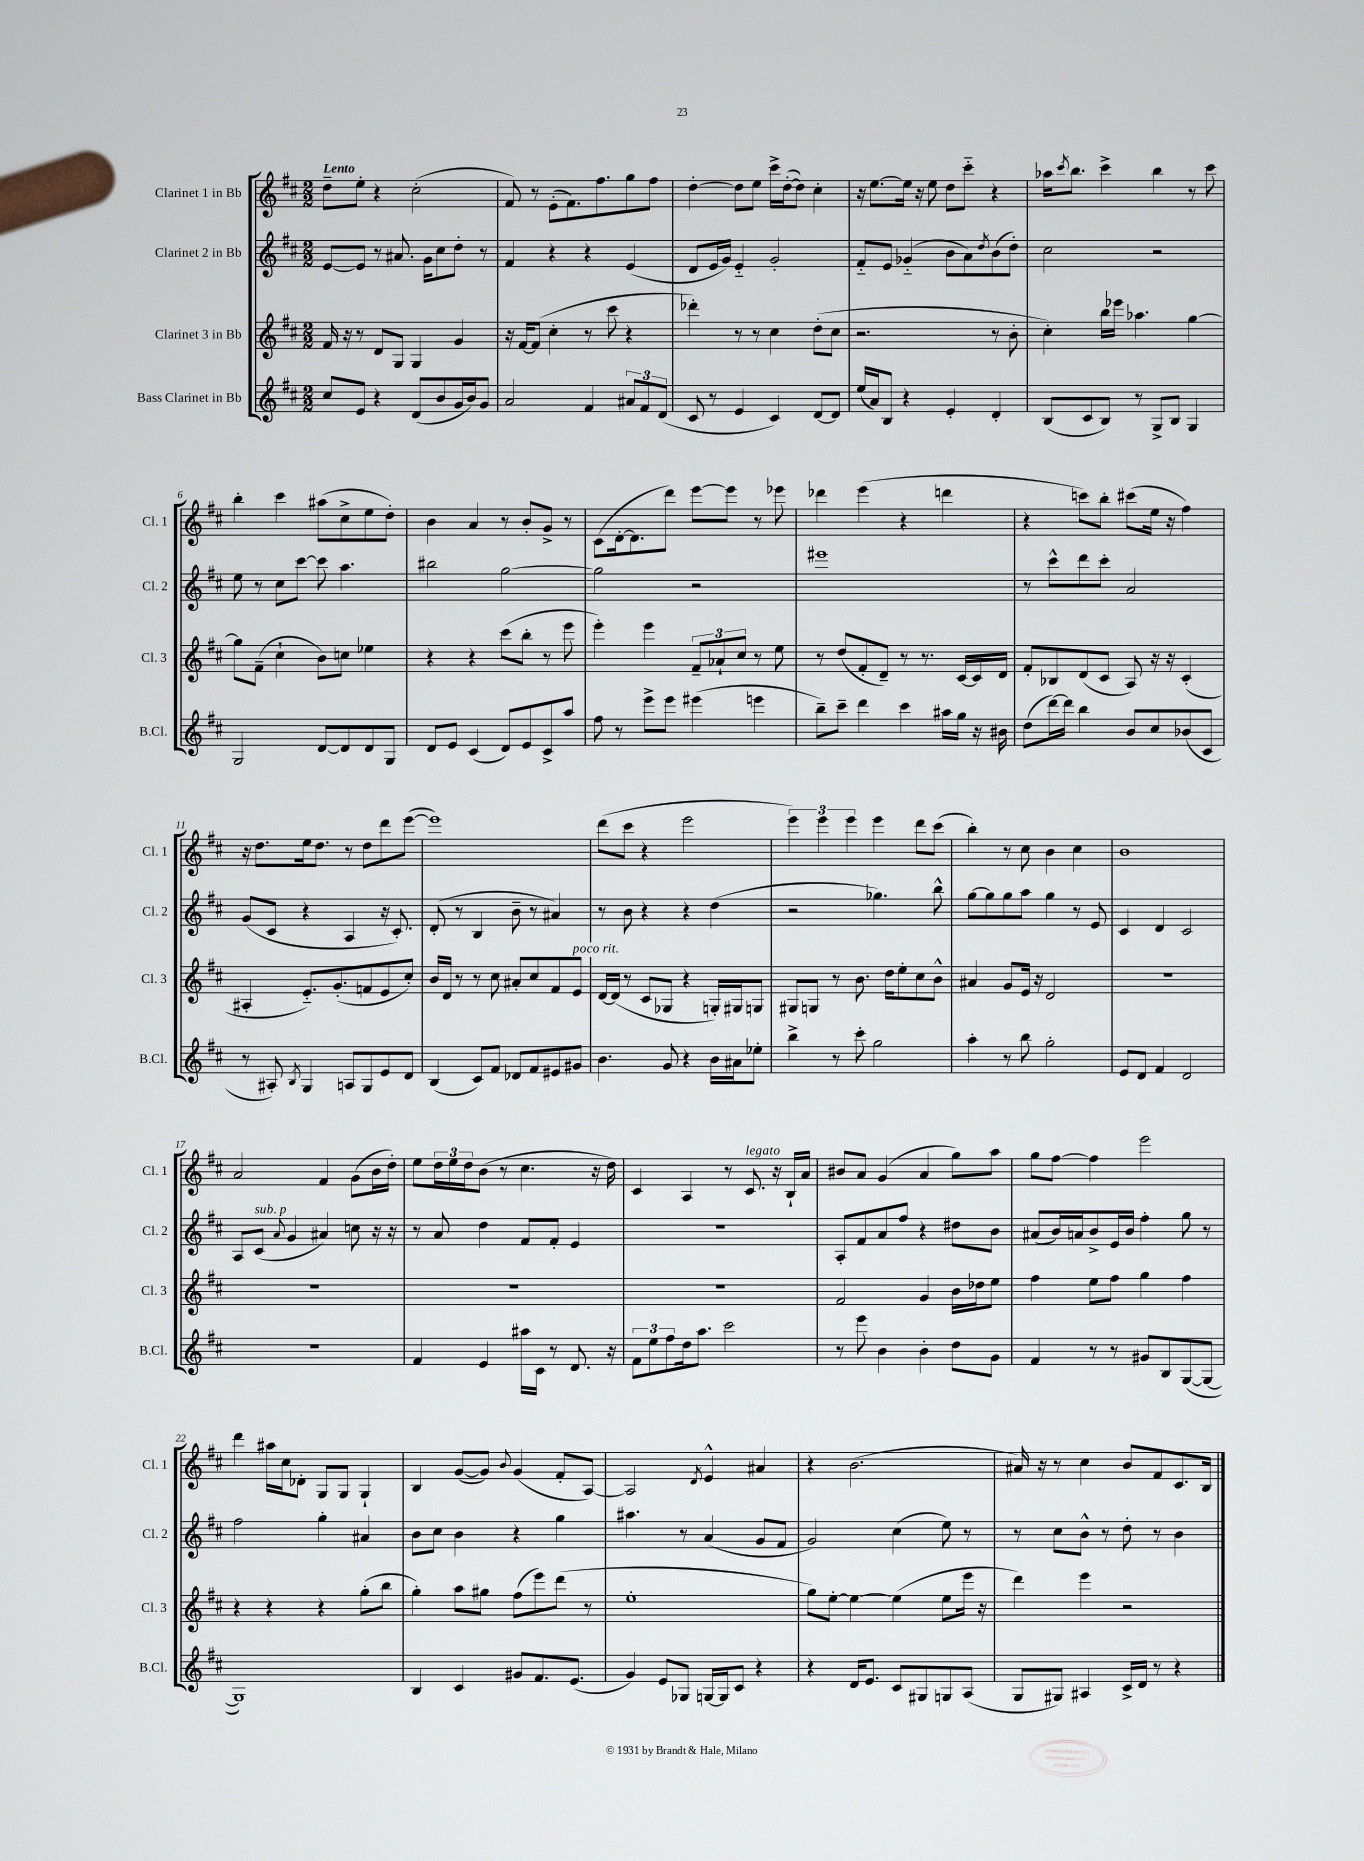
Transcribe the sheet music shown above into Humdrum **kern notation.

**kern	**kern	**kern	**kern
*part4	*part3	*part2	*part1
*staff4	*staff3	*staff2	*staff1
*I"Bass Clarinet in Bb	*I"Clarinet 3 in Bb	*I"Clarinet 2 in Bb	*I"Clarinet 1 in Bb
*I'B.Cl.	*I'Cl. 3	*I'Cl. 2	*I'Cl. 1
*clefG2	*clefG2	*clefG2	*clefG2
*k[f#c#]	*k[f#c#]	*k[f#c#]	*k[f#c#]
*M2/2	*M2/2	*M2/2	*M2/2
=1	=1	=1	=1
!	!	!	!LO:TX:a:B:t=Lento
8cc#/L	16f#/	[8e/L	8dd~\L
.	16r	.	.
8e/J	8r	8e/J]	8ee'\J
4r	8d/L	8r	4r
.	8G/J	8.a#X/	.
(8d/L	4G/	.	(2cc#'\
.	.	16g\KL	.
8b/	.	8cc#\	.
16g/L	4g/	8dd'\J	.
16b/J)	.	.	.
8g/J	.	8r	.
=2	=2	=2	=2
2a/	16r	4f#/	8f#/)
.	[16f#/KL	.	.
.	(8f#/J]	.	8r
.	4cc#'\	4r	(8e'\L
.	.	.	8.f#\)
4f#/	8r	4r	.
.	.	.	8.ff#\
.	8ccc#\	.	.
12a#X/L	4r	(4e/	8gg\
12f#/	.	.	.
.	.	.	8ff#\J
(12d/J	.	.	.
=3	=3	=3	=3
8c#/	4ddd-X'\)	8d/L	[4dd'\
8r	.	16e/L	.
.	.	16g/JJ)	.
4e/	8r	4e/	8dd\L]
.	8r	.	8ee\J
4c#/)	4cc#\	2g'/	16ccc#^\LL
.	.	.	([16dd'\J
.	.	.	8dd\J])
[8d/L	(8dd'\L	.	4cc#'\
8d/J]	8cc#\J	.	.
=4	=4	=4	=4
(16ee/LL	2.r	8f#/L	16r
16a/J)	.	.	[8.ee\L
8B/J	.	8e/J	.
4r	.	(4g-X/	16ee\Jk]
.	.	.	16r
.	.	.	8ee\
4e'/	.	8b\L	8dd\L
.	.	8a\)	8ccc#\J
.	.	8qdd/	.
4d'/	8r	(8b\	4r
.	8b'\	8dd'\J)	.
=5	=5	=5	=5
(8B/L	4cc#'\)	2cc#\	16aa-X\KL
.	.	.	8qccc#/
.	.	.	8.bb\J
8c#/	.	.	.
8B/J)	16bb\LL	.	4ccc#^\
.	16eee-X\JJ	.	.
8r	4.aa-X\	.	.
8G^/L	.	2r	4bb\
8B/J	.	.	.
4G/	[4gg\	.	8r
.	.	.	8ccc#\
!!LO:LB:g=z
=6	=6	=6	=6
2G/	8gg\L]	8ee\	4bb'\
.	(8f#~\J	8r	.
.	4cc#`\	8cc#\L	4ccc#\
.	.	[8ccc#\J	.
[8d/L	8b\L)	8ccc#\]	(8aa#X\L
8d/]	8ccn\J	4.aa\	8cc#^\
8d/	4ee-X\	.	8ee\
8G/J	.	.	8dd'\J)
=7	=7	=7	=7
8d/L	4r	2bb#X\	4b\
8e/J	.	.	.
(4c#/	4r	.	4a/
8d/L)	(8ccc#\L	[2gg\	8r
8e/	8bb'\J	.	8b'/L
8c#^/	8r	.	8g^/J
8aa/J	8eee\	.	8r
=8	=8	=8	=8
8ff#\	4eee'\)	2gg\]	(8c#\L
8r	.	.	[16d'\k
.	.	.	8.d\]
8eee^\L	4eee\	.	.
8eee\J	.	.	8ddd\J)
(4eee#X\	12f#~/L	2r	[8eee\L
.	12a-X`/	.	.
.	.	.	8eee\J]
.	12cc#/J	.	.
4eeen\	8r	.	8r
.	8ee\	.	8eee-X\
=9	=9	=9	=9
8bb~\L)	8r	1eee#X	4ddd-X\
8ccc#~\J	(8dd/L	.	.
4ddd\	8f#'/	.	(4eee\
.	8d~/J)	.	.
4ccc#\	8r	.	4r
.	8.r	.	.
16aa#X\LL	.	.	4dddn\
16gg\JJ	[16c#/LL	.	.
16r	16c#/]	.	.
16b#X\	16d/JJ	.	.
=10	=10	=10	=10
(8dd\L	8f#'/L	8r	4r
[16ddd\L)	8B-X/	8ccc#^^\L	.
16ddd\JJ]	.	.	.
4bb\	(8d/	8ddd\	8cccn\L)
.	8c#/J	8ccc#'\J	8bb'\J
8b/L	8A/)	2a/	(8ccc#X\L
8cc#/	16r	.	16ee\Jk
.	16r	.	16r
(8b-X/	(4c#'/	.	4ff#\)
8c#/J	.	.	.
!!LO:LB:g=z
=11	=11	=11	=11
8r	4A#X'/	(8g/L	16r
.	.	.	8.dd\L
8A#X'/)	.	8c#/J	.
8qB/	.	.	.
4G/	8.e/L)	4r	16ee\k
.	.	.	8.dd\J
.	(8.g'/	.	.
8An/L	.	4A/	8r
8G/	8fn/	.	8dd\L
8e/	8e/	16r	8ddd\
.	.	8.c#'/)	.
8d/J	8cc#'/J)	.	([8eee\J
=12	=12	=12	=12
(4B/	16b/LL	(8d'/	1eee])
.	16d/JJ	.	.
.	8r	8r	.
8c#/L)	8r	4B/	.
8f#/J	8cc#\	.	.
8d-X/L	8a#X'/L	8b~\	.
8f#/	8cc#/	8r	.
8e#X/	8f#/	4a#X/)	.
!	!LO:TX:a:i:t=poco rit.	!	!
8g#X/J	8e/J	.	.
=13	=13	=13	=13
4.b\	[16d/LL	8r	(8ddd\L
.	(16d/JJ]	.	.
.	8r	8b\	8ccc#\J
.	8c#/L	4r	4r
8g/	8G-X/J	.	.
4r	4r	4r	2eee\
16b\LL	16Gn'/LL)	(4dd\	.
16a#X\J	16G#X/J	.	.
8ee-X'\J	8Gn/J	.	.
=14	=14	=14	=14
4bb^\	8G#X/L	2r	6eee\)
.	8Gn/J	.	.
.	.	.	6eee\
8r	8r	.	.
.	.	.	6eee\
8ccc#'\	8.b\	.	.
2gg\	.	4.gg-X\)	4eee\
.	16dd\KL	.	.
.	8ee'\	.	.
.	8cc#\	.	8ddd\L
.	8b^^\J	8bb^^\	(8ccc#\J
=15	=15	=15	=15
4aa'\	4a#X/	[8gg\L	4bb'\)
.	.	8gg\]	.
8r	8g/L	8gg\	8r
8bb\	16e/Jk	8aa\J	8cc#\
.	16r	.	.
2gg'\	2d/	4gg\	4b\
.	.	8r	4cc#\
.	.	8e/	.
=16	=16	=16	=16
8e/L	1r	4c#/	1b
8d/J	.	.	.
4f#/	.	4d/	.
2d/	.	2c#/	.
!!LO:LB:g=z
=17	=17	=17	=17
1r	1r	8A/L	2a/
!	!	!LO:TX:a:i:t=sub. p	!
.	.	(8c#/J	.
.	.	8qqa/	.
.	.	4g/	.
.	.	4a#X/)	4f#/
.	.	8ccn\	(8g\L
.	.	16r	16b\L
.	.	16r	16dd'\JJ)
=18	=18	=18	=18
4f#/	1r	8r	8ee\L
.	.	8a/	24dd\L
.	.	.	24ee\
.	.	.	24dd\J
4e/	.	4dd\	(8b\J
.	.	.	8r
16aa#X\LL	.	8f#/L	4.cc#\
16c#\JJ	.	.	.
8r	.	8f#'/J	.
8.d/	.	4e/	.
.	.	.	16r
16r	.	.	16dd\)
=19	=19	=19	=19
12f#\L	1r	1r	4c#/
12ee\	.	.	.
12ff#\	.	.	.
16dd\k	.	.	4A/
8.aa\J	.	.	.
2ccc#\	.	.	8r
!	!	!	!LO:TX:a:i:t=legato
.	.	.	8.c#/
.	.	.	16r
.	.	.	16B`/LL
.	.	.	16a/JJ
=20	=20	=20	=20
8r	2f#/	8A'/L	8b#X/L
8eee\	.	8f#/	8a/J
4b\	.	8a/	(4g/
.	.	8ff#/J	.
4b'\	4g/	4r	4a/
8dd\L	16b\LL	8dd#X\L	8gg\L)
.	16dd-X\J	.	.
8g\J	8ee\J	8b\J	8aa\J
=21	=21	=21	=21
4f#/	4ff#\	(8a#X/L	8gg\L
.	.	16b/L)	[8ff#\J
.	.	16an/J	.
8r	8ee\L	8b^/	4ff#\]
8r	8ff#\J	16e/L	.
.	.	16b/JJ	.
8g#X/L	4gg\	4ff#'\	2eee\
8B/	.	.	.
([8G/	4ff#\	8gg\	.
8G/J_	.	8r	.
!!LO:LB:g=z
=22	=22	=22	=22
1G])	4r	2ff#\	4ddd\
.	4r	.	16aa#X\LL
.	.	.	16cc#\J
.	.	.	8d-X'\J
.	4r	4gg'\	8G/L
.	.	.	8G/J
.	(8gg'\L	4a#X/	4G`/
.	8bb\J	.	.
=23	=23	=23	=23
4B/	4gg'\)	8b\L	4B/
.	.	8cc#\J	.
4c#/	8aa\L	4b\	([8g/L
.	8gg#X\J	.	8g/J])
.	.	.	8qqb/
8g#X/L	(8ff#\L	4r	(4g/
8.f#/	8eee\)	.	.
.	(8ddd\J	4gg\	8f#'/L
(8.e/J	.	.	.
.	8r	.	[8A/J)
=24	=24	=24	=24
4g/)	1ee'	4.aa#X\	2A/]
8e/L	.	.	.
8G-X/J	.	8r	.
.	.	.	8qd/
[16Gn/LL	.	(4a/	4e^^/
16G/J]	.	.	.
8c#/J	.	.	.
4r	.	8g/L	4a#X/
.	.	8f#/J	.
=25	=25	=25	=25
4r	8gg\L)	2g/)	4r
.	[8ee'\J	.	.
16d/KL	4ee\_	.	(2.b\
8.e/J	.	.	.
8c#/L	(4ee\]	(4cc#\	.
8G#X/	.	.	.
8Gn/	8ee\L	8ee\)	.
(8A/J	16eee\Jk	8r	.
.	16r	.	.
=26	=26	=26	=26
8G/L	4ddd\)	8r	16a#X/)
.	.	.	16r
8G#X/J)	.	8cc#\L	8r
4A#X/	4eee\	8b^^\J	4cc#\
.	.	8r	.
16c#^/LL	2r	8dd'\	8b/L
16d/JJ	.	.	.
8r	.	8r	8f#/
4r	.	4b\	8.c#/
.	.	.	16B/Jk
==	==	==	==
*-	*-	*-	*-
